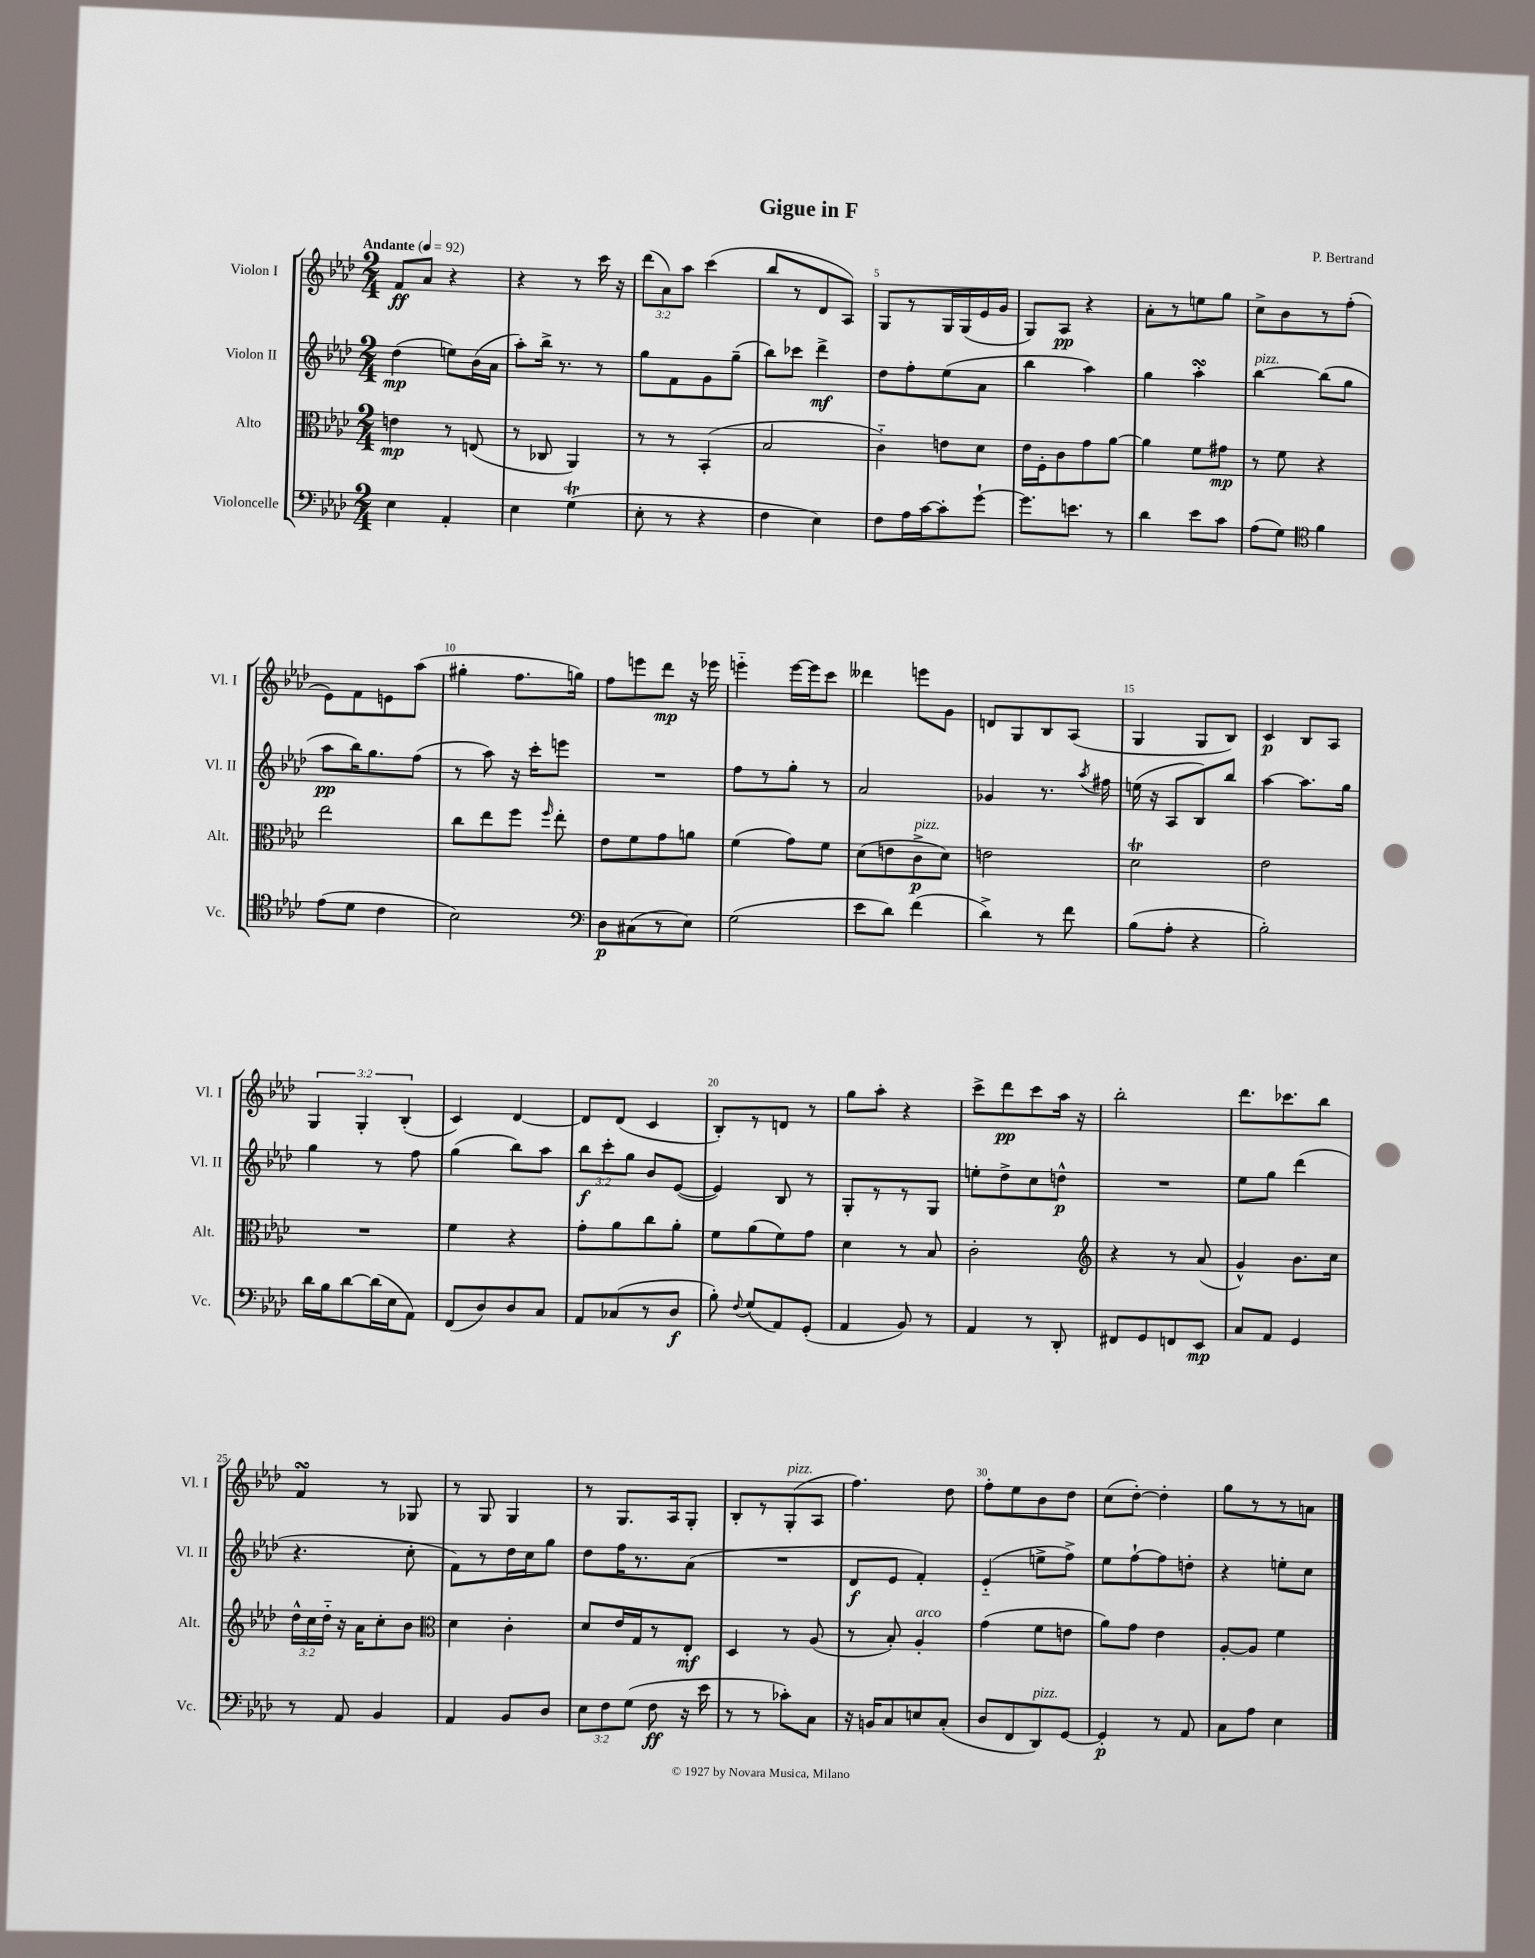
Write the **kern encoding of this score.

**kern	**dynam	**kern	**dynam	**kern	**dynam	**kern	**dynam
*part4	*part4	*part3	*part3	*part2	*part2	*part1	*part1
*staff4	*staff4	*staff3	*staff3	*staff2	*staff2	*staff1	*staff1
*I"Violoncelle	*	*I"Alto	*	*I"Violon II	*	*I"Violon I	*
*I'Vc.	*	*I'Alt.	*	*I'Vl. II	*	*I'Vl. I	*
*clefF4	*	*clefC3	*	*clefG2	*	*clefG2	*
*k[b-e-a-d-]	*	*k[b-e-a-d-]	*	*k[b-e-a-d-]	*	*k[b-e-a-d-]	*
*M2/4	*	*M2/4	*	*M2/4	*	*M2/4	*
*MM92	*	*MM92	*	*MM92	*	*MM92	*
=1	=1	=1	=1	=1	=1	=1	=1
!	!	!	!	!	!	!LO:TX:a:B:t=Andante	!
4E-\	.	4en\	mp	(4dd-\	mp	8f/L	ff
.	.	.	.	.	.	8a-/J	.
4AA-'/	.	8r	.	8een\L)	.	4r	.
.	.	(8En/	.	(16b-\L	.	.	.
.	.	.	.	16a-\JJ	.	.	.
=2	=2	=2	=2	=2	=2	=2	=2
4E-\	.	8r	.	8aa-'\L)	.	4r	.
.	.	8C-X/	.	16bb-^\Jk	.	.	.
.	.	.	.	8.r	.	.	.
(4Gt\	.	4AA-/)	.	.	.	8r	.
.	.	.	.	8r	.	16ccc\	.
.	.	.	.	.	.	16r	.
=3	=3	=3	=3	=3	=3	=3	=3
8E-'\	.	8r	.	8gg\L	.	(12ddd-\L	.
.	.	.	.	.	.	12a-\)	.
8r	.	8r	.	8f\	.	.	.
.	.	.	.	.	.	12aa-\J	.
4r	.	(4BB-'/	.	8g\	.	(4ccc\	.
.	.	.	.	(8gg~\J	.	.	.
=4	=4	=4	=4	=4	=4	=4	=4
4F\	.	2B-/	.	8bb-\L)	.	8bb-/L	.
.	.	.	.	8ccc-X\J	.	8r	.
4E-\)	.	.	.	4ddd-^\	mf	8d-/	.
.	.	.	.	.	.	8A-/J)	.
=5	=5	=5	=5	=5	=5	=5	=5
8F\L	.	4c\)	.	8dd-\L	.	8G/L	.
16A-\L	.	.	.	8ff'\	.	8r	.
[16c\J	.	.	.	.	.	.	.
8c'\]	.	8en\L	.	(8ee-\	.	16G/L	.
.	.	.	.	.	.	(16G/	.
[8g`\J	.	8d-\J	.	8a-\J	.	16e-/	.
.	.	.	.	.	.	16g/JJ	.
=6	=6	=6	=6	=6	=6	=6	=6
8.g\L]	.	16e-\LL	.	4bb-\	.	8G/L)	.
.	.	16F'\J	.	.	.	.	.
.	.	8c\	.	.	.	8A-/J	pp
8.en\J	.	.	.	.	.	.	.
.	.	8g\	.	4aa-\)	.	4r	.
8r	.	[8a-\J	.	.	.	.	.
=7	=7	=7	=7	=7	=7	=7	=7
4d-\	.	4a-\]	.	4gg\	.	8a-'\L	.
.	.	.	.	.	.	8r	.
8e-\L	.	8f\L	.	4aa-sSSs'\	.	8een\	.
8c\J	.	8g#X\J	mp	.	.	8gg\J	.
=8	=8	=8	=8	=8	=8	=8	=8
!	!	!	!	!LO:TX:a:i:t=pizz.	!	!	!
(8A-\L	.	8r	.	[4bb-\	.	8cc^\L	.
8G\J)	.	8f\	.	.	.	8b-\	.
*clefC4	*	*	*	*	*	*	*
4f\	.	4r	.	(8bb-\L]	.	8r	.
.	.	.	.	8gg\J	.	(8ff'\J	.
!!LO:LB:g=z
=9	=9	=9	=9	=9	=9	=9	=9
(8e-\L	.	2ee-\	.	8aa-\L	pp	8e-\L)	.
8d-\J	.	.	.	16bb-\K)	.	8f\	.
.	.	.	.	8.gg\	.	.	.
4c\	.	.	.	.	.	8en\	.
.	.	.	.	(8ff\J	.	(8aa-\J	.
=10	=10	=10	=10	=10	=10	=10	=10
2B-\)	.	8cc\L	.	8r	.	4gg#X'\	.
.	.	8ee-\	.	8aa-\)	.	.	.
.	.	8ff\J	.	16r	.	8.ff\L	.
.	.	.	.	16ccc'\KL	.	.	.
.	.	16qqff/	.	.	.	.	.
.	.	8ee-'\	.	8eeen\J	.	.	.
.	.	.	.	.	.	16ggn\Jk)	.
=11	=11	=11	=11	=11	=11	=11	=11
*clefF4	*	*	*	*	*	*	*
8D-\L	p	8e-\L	.	2r	.	8ff\L	.
(8C#X\	.	8f\	.	.	.	8eeen\	.
8r	.	8g\	.	.	.	8ddd-\J	mp
8E-\J)	.	8an\J	.	.	.	16r	.
.	.	.	.	.	.	16eee-X\	.
=12	=12	=12	=12	=12	=12	=12	=12
(2G\	.	(4f\	.	8ff\L	.	4eeen\	.
.	.	.	.	8r	.	.	.
.	.	8g\L)	.	8gg'\J	.	[16eee\LL	.
.	.	.	.	.	.	16eee\J]	.
.	.	8f\J	.	8r	.	8ccc\J	.
=13	=13	=13	=13	=13	=13	=13	=13
8e-\L	.	(8d-\L	.	2a-/	.	4ddd--X\	.
8d-\J)	.	8en\	.	.	.	.	.
!	!	!LO:TX:a:i:t=pizz.	!	!	!	!	!
(4f\	.	8c^\	p	.	.	8eeen\L	.
.	.	8d-\J)	.	.	.	8g\J	.
=14	=14	=14	=14	=14	=14	=14	=14
4d-^\)	.	2en\	.	4g-X/	.	8dn/L	.
.	.	.	.	.	.	8G/	.
8r	.	.	.	8.r	.	8B-/	.
8f\	.	.	.	.	.	(8A-/J	.
.	.	.	.	8qaa-/	.	.	.
.	.	.	.	16ff#X\	.	.	.
=15	=15	=15	=15	=15	=15	=15	=15
(8B-\L	.	2d-T\	.	(16een\	.	4G/	.
.	.	.	.	16r	.	.	.
8A-'\J	.	.	.	8A-/L	.	.	.
4r	.	.	.	8B-/)	.	8G/L	.
.	.	.	.	8bb-/J	.	8B-/J)	.
=16	=16	=16	=16	=16	=16	=16	=16
2B-'\)	.	2e-\	.	[4aa-\	.	4c/	p
.	.	.	.	8.aa-\L]	.	8B-/L	.
.	.	.	.	.	.	8A-/J	.
.	.	.	.	16gg\Jk	.	.	.
!!LO:LB:g=z
=17	=17	=17	=17	=17	=17	=17	=17
16d-\LL	.	2r	.	4gg\	.	6G/	.
16B-\J	.	.	.	.	.	.	.
[8d-\	.	.	.	.	.	.	.
.	.	.	.	.	.	6G'/	.
(16d-\L]	.	.	.	8r	.	.	.
16E-\J	.	.	.	.	.	.	.
.	.	.	.	.	.	(6B-'/	.
8AA-\J)	.	.	.	8ff\	.	.	.
=18	=18	=18	=18	=18	=18	=18	=18
(8FF/L	.	4f\	.	(4gg\	.	4c/)	.
8D-/)	.	.	.	.	.	.	.
8D-/	.	4r	.	8bb-\L)	.	[4d-/	.
8C/J	.	.	.	8aa-\J	.	.	.
=19	=19	=19	=19	=19	=19	=19	=19
8AA-/L	.	8g'\L	.	12bb-\L	f	8d-/L]	.
.	.	.	.	12ccc'\	.	.	.
(8C-X/	.	8a-\	.	.	.	(8d-/J	.
.	.	.	.	12gg\J	.	.	.
8r	.	8cc\	.	8b-/L	.	4c/	.
8D-/J	f	8a-'\J	.	([8e-/J	.	.	.
=20	=20	=20	=20	=20	=20	=20	=20
8B-'\)	.	8f\L	.	4e-/])	.	8B-'/L)	.
8qqF/	.	.	.	.	.	.	.
(8G/L	.	(8a-\	.	.	.	8r	.
8AA-/)	.	8f\)	.	8B-/	.	8dn/J	.
(8GG'/J	.	8g\J	.	8r	.	8r	.
=21	=21	=21	=21	=21	=21	=21	=21
4AA-/	.	4d-\	.	8G'/L	.	8gg\L	.
.	.	.	.	8r	.	8aa-'\J	.
8BB-/)	.	8r	.	8r	.	4r	.
8r	.	8B-/	.	8G/J	.	.	.
=22	=22	=22	=22	=22	=22	=22	=22
4AA-/	.	2c'\	.	8een'\L	.	8ccc^\L	.
.	.	.	.	8dd-^\	.	8ddd-\	pp
8r	.	.	.	8cc\	.	8ccc\	.
8DD-'/	.	.	.	8ddn^^\J	p	16aa-\Jk	.
.	.	.	.	.	.	16r	.
=23	=23	=23	=23	=23	=23	=23	=23
*	*	*clefG2	*	*	*	*	*
8FF#X/L	.	4r	.	2r	.	2bb-'\	.
8GG/	.	.	.	.	.	.	.
8FFn/	.	8r	.	.	.	.	.
8EE-/J	mp	(8a-/	.	.	.	.	.
=24	=24	=24	=24	=24	=24	=24	=24
8C/L	.	4g^^/)	.	8ee-\L	.	8.ddd-\L	.
8AA-/J	.	.	.	8gg\J	.	.	.
.	.	.	.	.	.	8.ccc-X\	.
4GG/	.	8.b-\L	.	(4ddd-\	.	.	.
.	.	.	.	.	.	8bb-\J	.
.	.	16cc\Jk	.	.	.	.	.
!!LO:LB:g=z
=25	=25	=25	=25	=25	=25	=25	=25
8r	.	24dd-^^\LL	.	4.r	.	4fsSSS/	.
.	.	24cc\	.	.	.	.	.
.	.	24dd-\JJ	.	.	.	.	.
8AA-/	.	16r	.	.	.	.	.
.	.	16a-\KL	.	.	.	.	.
4BB-/	.	8cc'\	.	.	.	8r	.
.	.	8b-\J	.	8cc'\	.	8G-X/	.
=26	=26	=26	=26	=26	=26	=26	=26
*	*	*clefC3	*	*	*	*	*
4AA-/	.	4d-\	.	8f\L)	.	8r	.
.	.	.	.	8r	.	8G/	.
8BB-/L	.	4c'\	.	16dd-\L	.	4G/	.
.	.	.	.	16cc\J	.	.	.
8D-/J	.	.	.	8gg\J	.	.	.
=27	=27	=27	=27	=27	=27	=27	=27
12E-\L	.	8d-/L	.	8dd-\L	.	8r	.
12F\	.	.	.	.	.	.	.
.	.	16e-/L	.	16ff\K	.	8.G/L	.
(12G\J	.	.	.	.	.	.	.
.	.	16G/J	.	8.r	.	.	.
8F\	ff	8r	.	.	.	.	.
.	.	.	.	.	.	16A-/k	.
16r	.	8E-'/J	mf	(8a-\J	.	8G'/J	.
16e-\	.	.	.	.	.	.	.
=28	=28	=28	=28	=28	=28	=28	=28
8r	.	4D-/	.	2r	.	8B-'/L	.
8r	.	.	.	.	.	8r	.
!	!	!	!	!	!	!LO:TX:a:i:t=pizz.	!
8c-X'\L)	.	8r	.	.	.	(8G'/	.
8C\J	.	(8A-/	.	.	.	8A-/J	.
=29	=29	=29	=29	=29	=29	=29	=29
16r	.	8r	.	8d-/L	f	4.ff\)	.
16BBn/KL	.	.	.	.	.	.	.
8C/	.	8B-'/)	.	8e-/J	.	.	.
!	!	!LO:TX:a:i:t=arco	!	!	!	!	!
8En/	.	4A-'/	.	4f'/)	.	.	.
(8C'/J	.	.	.	.	.	8dd-\	.
=30	=30	=30	=30	=30	=30	=30	=30
8D-/L	.	(4g\	.	(4e-/	.	8ff'\L	.
8FF/	.	.	.	.	.	8ee-\	.
!LO:TX:a:i:t=pizz.	!	!	!	!	!	!	!
8DD-/)	.	8f\L	.	8een^\L	.	8b-\	.
[8GG/J	.	8en\J	.	8ff^\J)	.	8dd-\J	.
=31	=31	=31	=31	=31	=31	=31	=31
4GG'/]	p	8a-\L)	.	8ee-\L	.	(8cc\L	.
.	.	8g\J	.	[8ff`\	.	[8dd-'\J)	.
8r	.	4e-\	.	8ff\]	.	4dd-'\]	.
8AA-/	.	.	.	8ddn'\J	.	.	.
=32	=32	=32	=32	=32	=32	=32	=32
8C\L	.	[8A-'/L	.	4r	.	8gg\L	.
8A-\J	.	8A-/J]	.	.	.	8r	.
4E-\	.	4f\	.	8een'\L	.	8r	.
.	.	.	.	8cc\J	.	8an\J	.
==	==	==	==	==	==	==	==
*-	*-	*-	*-	*-	*-	*-	*-
